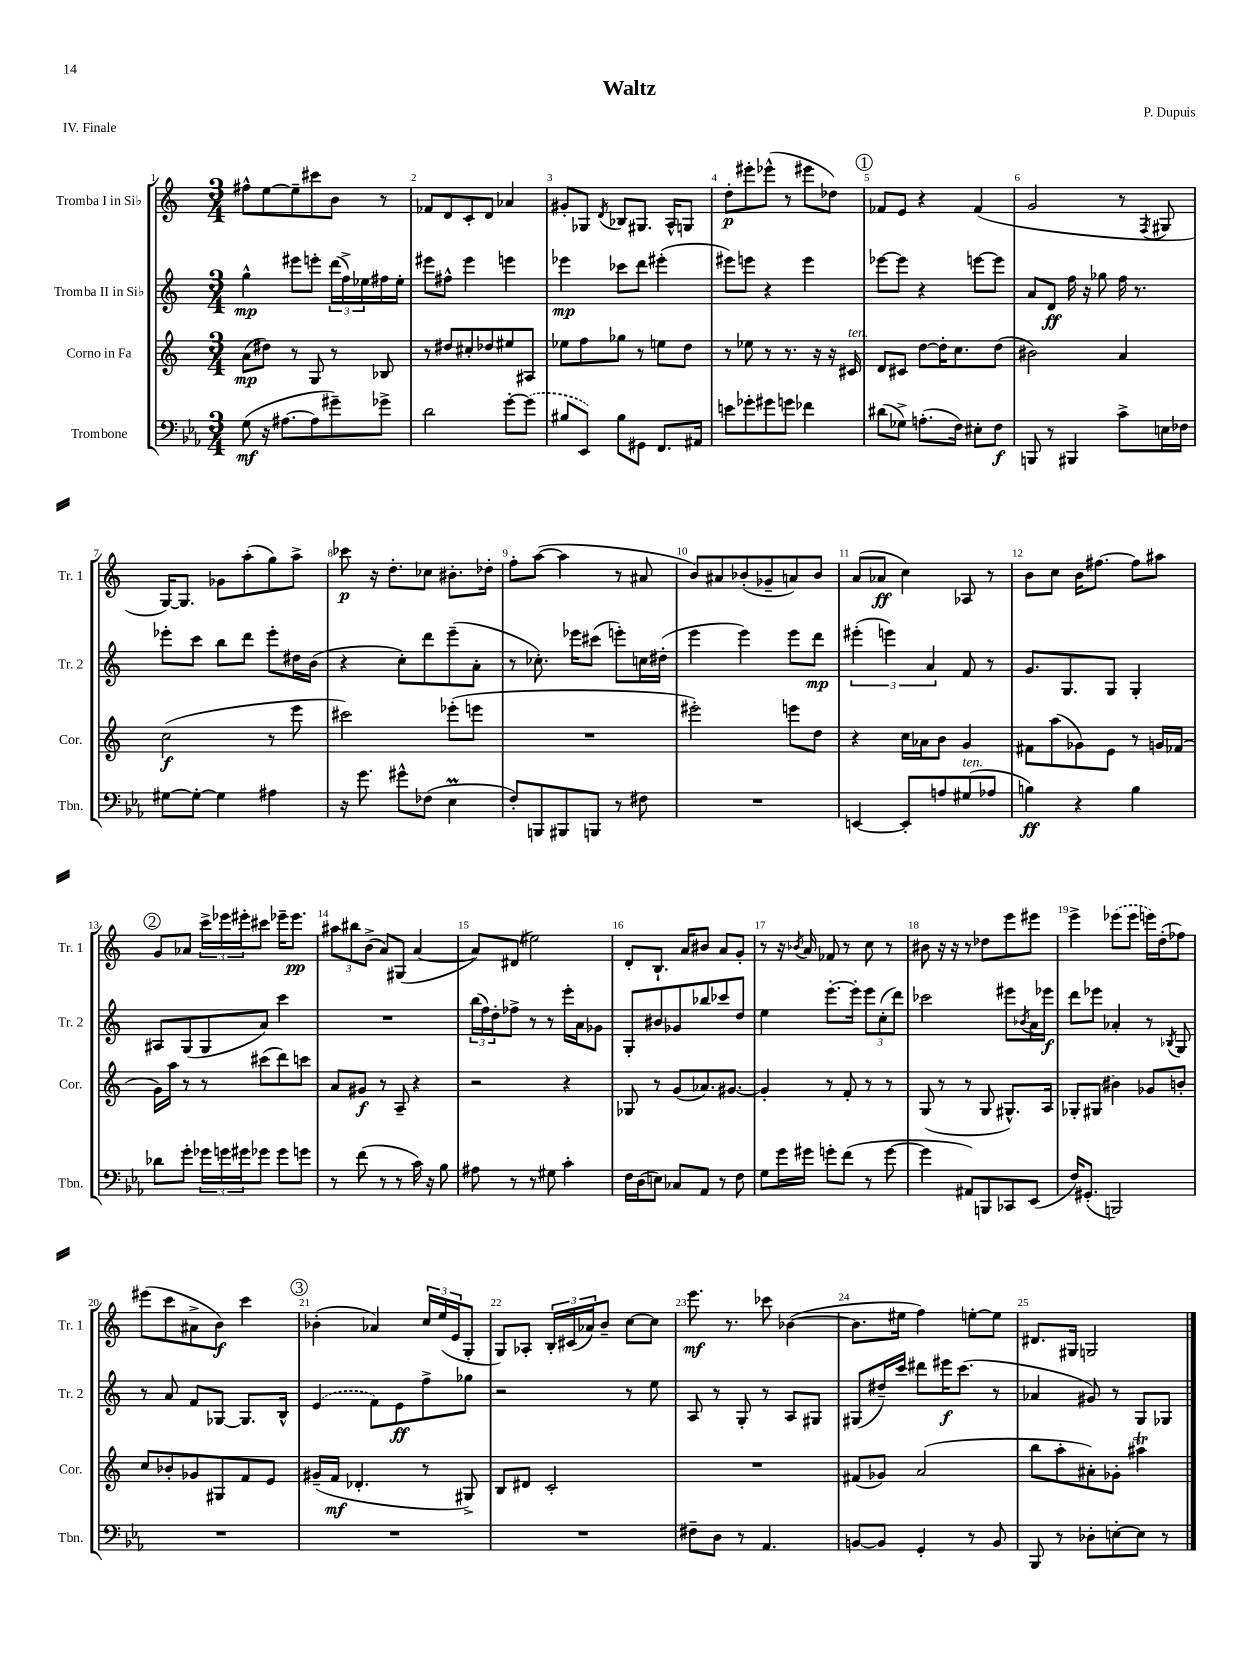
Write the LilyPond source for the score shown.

\header { title = "Waltz" composer = "P. Dupuis" piece = "IV. Finale" }
<<
\new StaffGroup <<
\new Staff = "s0" \with { instrumentName = "Tromba I in Sib" shortInstrumentName = "Tr. 1" } {
    \clef treble \key c \major \numericTimeSignature \time 3/4
    fis''8-^ e''8~ e''8-- cis'''8 b'8 r8 |
    fes'8 d'8 c'8-. d'8 aes'4 |
    gis'8-. ges8 \acciaccatura { d'8 } bes8 gis8. a16-^ g8 |
    d''8-.\p eis'''8-. ees'''8-^( r8 eis'''8 des''8) |
    \mark \markup { \circle "1" } fes'8 e'8 r4 fes'4( |
    g'2 r8 \acciaccatura { f8 } gis8 |
    g16~) g8. ges'8 a''8-.( g''8) a''8-> |
    ces'''8\p r16 d''8.-. ces''8 bis'8.-. des''16-. |
    f''8-. a''8~( a''4 r8 ais'8 |
    b'8) ais'8 bes'8-.( ges'8-- a'8) bes'8 |
    a'8( aes'8\ff c''4) aes8 r8 |
    b'8 c''8 b'16 fis''8.~ fis''8 ais''8 |
    \mark \markup { \circle "2" } g'8 aes'8 \tuplet 3/2 { c'''16-> ees'''16 eis'''16-. } cis'''8 ees'''16-- ees'''8.\pp |
    \tuplet 3/2 { ais''8 bis''8 b'8->( } a'8) gis8( a'4~ |
    a'8) dis'8( eis''2) |
    d'8-. b8.-! a'16 bis'8 a'8 g'8-. |
    r8 r16 \acciaccatura { bes'8 } a'16 fes'8 r8 c''8 r8 |
    bis'8 r16 r16 r8 des''8 e'''8 eis'''8 |
    e'''4-> \once \slurDashed ees'''8( ees'''8 e'''16) d''16-.( fes''8) |
    eis'''8( c'''8 ais'8-> b'8\f) c'''4 |
    \mark \markup { \circle "3" } bes'4-.( aes'4) \tuplet 3/2 { c''16 e''16( e'16 } g8-. |
    g8) aes8-. \tuplet 3/2 { b16-. cis'16( aes'16) } b'8-- c''8~ c''8 |
    e'''8.\mf r8. ces'''8 bes'4~( |
    bes'8. eis''16 f''4) e''8~-. e''8 |
    dis'8. gis16 g2 \bar "|." |
}
\new Staff = "s1" \with { instrumentName = "Tromba II in Sib" shortInstrumentName = "Tr. 2" } {
    \clef treble \key c \major \numericTimeSignature \time 3/4
    g''4-^\mp eis'''8 e'''8-. \tuplet 3/2 { d'''16( f''16->) ees''16 } fis''16 ees''16-. |
    eis'''8 fis''8-^ eis'''4 e'''4 |
    ees'''4\mp ces'''8 d'''8 eis'''4-.( |
    eis'''8) e'''8 r4 e'''4 |
    \mark \markup { \circle "1" } ees'''8~ ees'''8 r4 e'''8~ e'''8 |
    a'8 d'8\ff f''16 r16 ges''8 f''16 r8. |
    ees'''8-. c'''8 b''8 d'''8 ees'''8-. dis''16 b'16( |
    r4 c''8-.) d'''8 e'''8--( a'8-. |
    r8 ces''8.-.) ees'''16 cis'''8( e'''8-.) c''16 dis''16-.( |
    e'''4 e'''4) e'''8 d'''8\mp |
    \tuplet 3/2 { eis'''4-.( e'''4) a'4 } f'8 r8 |
    g'8. g8. g8 g4-. |
    \mark \markup { \circle "2" } ais8 g8( g8 a'8) c'''4 |
    R2. |
    \tuplet 3/2 { b''16( f''16) d''16-. } fes''8-> r8 r8 e'''16-. a'16 ges'8 |
    g8-. bis'8 ges'8 bes''8 ces'''8 d''8 |
    e''4 e'''8.~-. e'''16-. \tuplet 3/2 { e'''8 c''8-.( d'''8) } |
    ces'''2 eis'''8 \acciaccatura { bes'8 } a'16 ees'''16\f |
    d'''8 ees'''8 aes'4-. r8 \acciaccatura { bes8 } g8 |
    r8 a'8 f'8 ges8~ ges8. b16-^ |
    \mark \markup { \circle "3" } \once \slurDashed e'4( f'8) e'8\ff f''8-> ges''8 |
    r2 r8 e''8 |
    a8 r8 g8-. r8 a8 gis8 |
    gis8( dis''16--) c'''16 dis'''8 eis'''16\f c'''8.( r8 |
    aes'4 gis'8) r8 g8 ges8 \bar "|." |
}
\new Staff = "s2" \with { instrumentName = "Corno in Fa" shortInstrumentName = "Cor." } {
    \clef treble \key c \major \numericTimeSignature \time 3/4
    a'8\mp( dis''8) r8 g8 r8 bes8 |
    r8 dis''8 cis''8-. des''8 eis''8 ais8 |
    ees''8 f''8 ges''8 r8 e''8 d''8 |
    r8 ees''8 r8 r8. r16 r16 cis'16^\markup { \italic "ten." } |
    \mark \markup { \circle "1" } d'8 cis'8 d''8~ d''16-. c''8. d''8( |
    bis'2) a'4 |
    c''2\f( r8 e'''8 |
    cis'''2) ees'''8-.( e'''8 |
    R2. |
    eis'''2-.) e'''8 d''8 |
    r4 c''16 aes'16 b'8 g'4 |
    fis'8 a''8( ges'8) e'8 r8 g'16 fes'16( |
    \mark \markup { \circle "2" } g'16) a''16 r8 r8 cis'''8( d'''8) c'''8 |
    a'8 gis'8\f r8 a8-- r4 |
    r2 r4 |
    ges8 r8 g'8( aes'8.) gis'8.~ |
    gis'4-. r8 f'8-. r8 r8 |
    g8( r8 r8 g8 gis8.-^) a16 |
    ges8-. \once \slurDashed gis8( bis'4) ges'8 b'8-. |
    c''8 bes'8-. ges'8 gis8 f'8 e'8 |
    \mark \markup { \circle "3" } gis'16--( f'16\mf des'4.-. r8 gis8->) |
    b8 dis'8 c'2-. |
    R2. |
    fis'8( ges'8) a'2( |
    b''8 a''8-. ais'8-.) ges'8-. ais''4\trill \bar "|." |
}
\new Staff = "s3" \with { instrumentName = "Trombone" shortInstrumentName = "Tbn." } {
    \clef bass \key ees \major \numericTimeSignature \time 3/4
    g8\mf( r16 ais8.~ ais8 gis'8--) ges'8-> |
    d'2 g'8~-. \once \slurDashed g'8( |
    bis8 ees,8) bis8 gis,8 f,8. ais,16 |
    e'8 ges'8-. gis'8 g'8 fes'4 |
    \mark \markup { \circle "1" } dis'8( ges8->) a8.-.( f16) eis8-. f8\f |
    b,,8 r8 bis,,4 c'8-> e16 fes16 |
    gis8~ gis8~-. gis4 ais4 |
    r16 g'8. gis'8-^ fes8( ees4\prall |
    f8-.) b,,8 bis,,8 b,,8 r8 fis8 |
    R2. |
    e,4~ e,8-. a8 gis8^\markup { \italic "ten." }( aes8 |
    b4\ff) r4 b4 |
    \mark \markup { \circle "2" } des'8 g'8-. \tuplet 3/2 { ges'16 g'16 gis'16 } ges'8 ges'8 g'8 |
    r8 f'8( r8 r8 c'16) r16 bes8 |
    ais8 r8 r8 gis8 c'4-. |
    f16 d16( e8) ces8 aes,8 r8 f8 |
    g8 g'16 gis'16 g'8-. f'8( r8 g'8~ |
    g'4 ais,8) b,,8 ces,8 ees,8( |
    f16) gis,8.-.( b,,2) |
    R2. |
    \mark \markup { \circle "3" } R2. |
    R2. |
    fis8-- d8 r8 aes,4. |
    b,8~ b,8 g,4-. r8 b,8 |
    bes,,8 r8 des8-. e8~-. e8 r8 \bar "|." |
}
>>
>>
\layout { \context { \Score \override BarNumber.break-visibility = ##(#f #t #t) barNumberVisibility = #all-bar-numbers-visible } }
